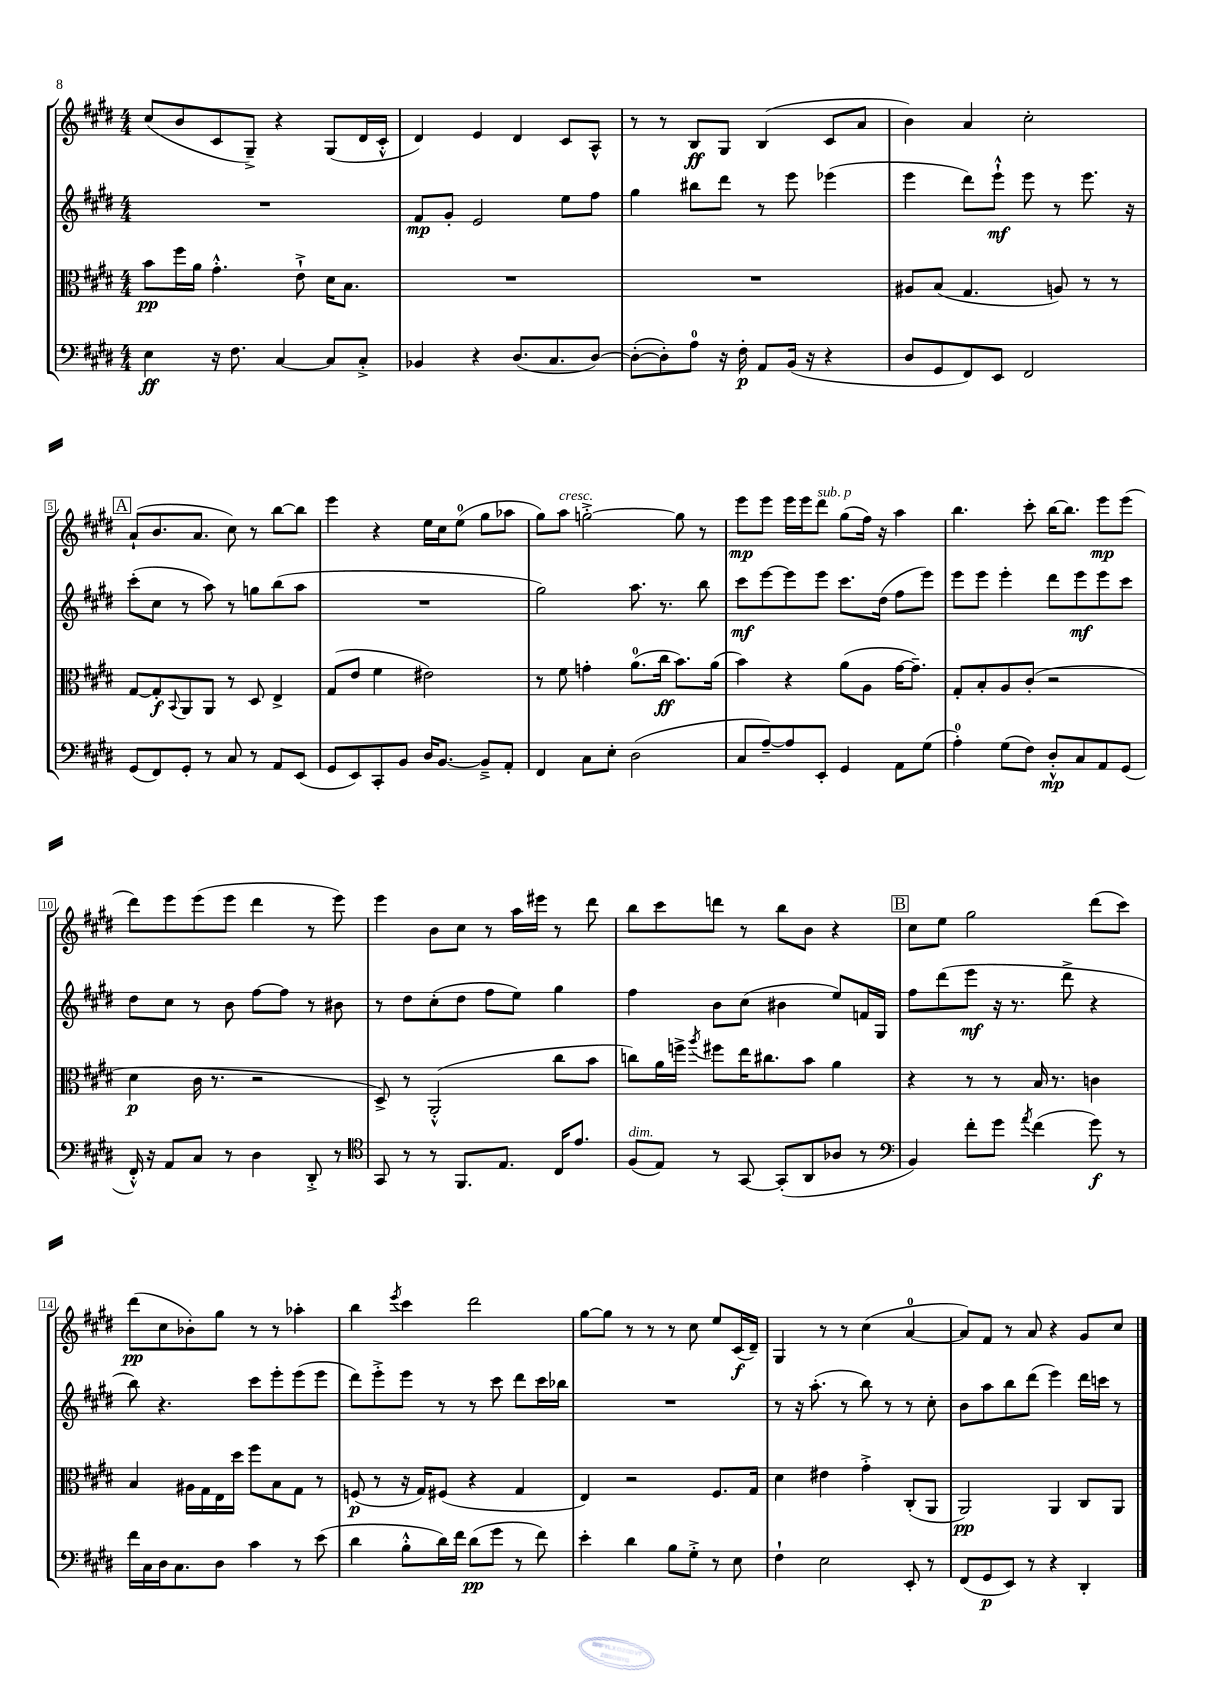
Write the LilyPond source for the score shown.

<<
\new StaffGroup <<
\new Staff = "s0" {
    \clef treble \key e \major \numericTimeSignature \time 4/4
    cis''8( b'8 cis'8 gis8--->) r4 gis8( dis'16 cis'16-.-^ |
    dis'4) e'4 dis'4 cis'8 a8-^ |
    r8 r8 b8\ff gis8 b4( cis'8 a'8 |
    b'4) a'4 cis''2-. |
    \mark \markup { \box "A" } a'8-!( b'8. a'8. cis''8) r8 b''8~ b''8 |
    e'''4 r4 e''16 cis''16 e''8-0( gis''8 aes''8 |
    gis''8) a''8^\markup { \italic "cresc." } g''2~-.-> g''8 r8 |
    e'''8\mp e'''8 e'''16 e'''16 dis'''8^\markup { \italic "sub. p" } gis''8( fis''16) r16 a''4 |
    b''4. cis'''8-. b''16~ b''8. e'''8\mp e'''8( |
    dis'''8) e'''8 e'''8( e'''8 dis'''4 r8 e'''8) |
    e'''4 b'8 cis''8 r8 a''16 eis'''16 r8 dis'''8 |
    b''8 cis'''8 d'''8 r8 b''8 b'8 r4 |
    \mark \markup { \box "B" } cis''8 e''8 gis''2 dis'''8( cis'''8) |
    dis'''8\pp( cis''8 bes'8-.) gis''8 r8 r8 aes''4-. |
    b''4 \acciaccatura { e'''8 } cis'''4 dis'''2 |
    gis''8~ gis''8 r8 r8 r8 cis''8 e''8 cis'16\f( dis'16--) |
    gis4 r8 r8 cis''4( a'4-0~ |
    a'8) fis'8 r8 a'8 r4 gis'8 cis''8 \bar "|." |
}
\new Staff = "s1" {
    \clef treble \key e \major \numericTimeSignature \time 4/4
    R1 |
    fis'8\mp gis'8-. e'2 e''8 fis''8 |
    gis''4 bis''8 dis'''8 r8 e'''8 ees'''4( |
    e'''4 dis'''8) e'''8-!-^\mf e'''8 r8 e'''8. r16 |
    \mark \markup { \box "A" } cis'''8-.( cis''8 r8 a''8) r8 g''8 b''8( a''8 |
    R1 |
    gis''2) a''8. r8. b''8 |
    cis'''8\mf e'''8~ e'''8 e'''8 cis'''8. dis''16( fis''8 e'''8) |
    e'''8 e'''8 e'''4-. dis'''8 e'''8\mf e'''8 cis'''8 |
    dis''8 cis''8 r8 b'8 fis''8~ fis''8 r8 bis'8 |
    r8 dis''8 cis''8-.( dis''8 fis''8 e''8) gis''4 |
    fis''4 b'8 cis''8( bis'4 e''8) f'16 gis16 |
    \mark \markup { \box "B" } fis''8 dis'''8( e'''8\mf r16 r8. dis'''8-> r4 |
    b''8) r4. cis'''8 e'''8-. e'''8( e'''8 |
    dis'''8) e'''8-.-> e'''8 r8 r8 cis'''8 dis'''8 cis'''16 bes''16 |
    R1 |
    r8 r16 a''8.-.( r8 b''8) r8 r8 cis''8-. |
    b'8 a''8 b''8 dis'''8( e'''4) dis'''16 c'''16 r8 \bar "|." |
}
\new Staff = "s2" {
    \clef alto \key e \major \numericTimeSignature \time 4/4
    b'8\pp fis''16 a'16 gis'4.-.-^ e'8-!-> dis'16 b8. |
    R1 |
    R1 |
    ais8 b8( gis4. a8) r8 r8 |
    \mark \markup { \box "A" } gis8~ gis8-.\f \appoggiatura { b,8 } a,8 a,8 r8 dis8 e4-> |
    gis8( e'8 fis'4 eis'2) |
    r8 fis'8 g'4-. a'8.-0( cis''16\ff b'8.) a'16( |
    b'4) r4 a'8( a8 gis'16~ gis'8.--) |
    gis8-. b8-. a8 cis'8-.( r2 |
    dis'4\p cis'16 r8. r2 |
    dis8->) r8 a,2-.-^( cis''8 b'8 |
    c''8) a'16 f''16-> \acciaccatura { a''8 } fis''8 e''16 cis''8. b'8 a'4 |
    \mark \markup { \box "B" } r4 r8 r8 b16 r8. c'4 |
    b4 ais16 gis16 e16 dis''16 fis''8 b8 gis8 r8 |
    f8\p( r8 r16 gis16) fis8( r4 gis4 |
    e4) r2 fis8. gis16 |
    dis'4 eis'4 gis'4-.-> cis8-.( a,8 |
    a,2\pp) a,4 cis8 a,8 \bar "|." |
}
\new Staff = "s3" {
    \clef bass \key e \major \numericTimeSignature \time 4/4
    e4\ff r16 fis8. cis4~ cis8 cis8-.-> |
    bes,4 r4 dis8.( cis8. dis8~) |
    dis8~-.( dis8-.) a8-0 r16 fis16-.\p a,8 b,16( r16 r4 |
    dis8 gis,8 fis,8) e,8 fis,2 |
    \mark \markup { \box "A" } gis,8( fis,8) gis,8-. r8 cis8 r8 a,8 e,8( |
    gis,8 e,8) cis,8-. b,8 dis16 b,8.~ b,8---> a,8-. |
    fis,4 cis8 e8-. dis2( |
    cis8 a8~--) a8 e,8-. gis,4 a,8 gis8( |
    a4-0-.) gis8( fis8) dis8-.-^\mp cis8 a,8 gis,8( |
    fis,16-.-^) r16 a,8 cis8 r8 dis4 dis,8-.-> r8 |
    \clef tenor gis,8 r8 r8 fis,8. e8. cis16 e'8. |
    fis8^\markup { \italic "dim." }( e8) r8 gis,8~ gis,8-.( a,8 aes8 r8 |
    \mark \markup { \box "B" } \clef bass b,4) fis'8-. gis'8 \acciaccatura { a'8 } fis'4( gis'8\f) r8 |
    fis'16 cis16 dis16 cis8. dis8 cis'4 r8 e'8( |
    dis'4 b8-.-^ dis'16) fis'16 dis'8\pp( gis'8 r8 fis'8) |
    e'4-. dis'4 b8 gis8-.-> r8 e8 |
    fis4-! e2 e,8-. r8 |
    fis,8( gis,8\p e,8) r8 r4 dis,4-. \bar "|." |
}
>>
>>
\layout { \context { \Score \override BarNumber.stencil = #(make-stencil-boxer 0.1 0.3 ly:text-interface::print) } }
